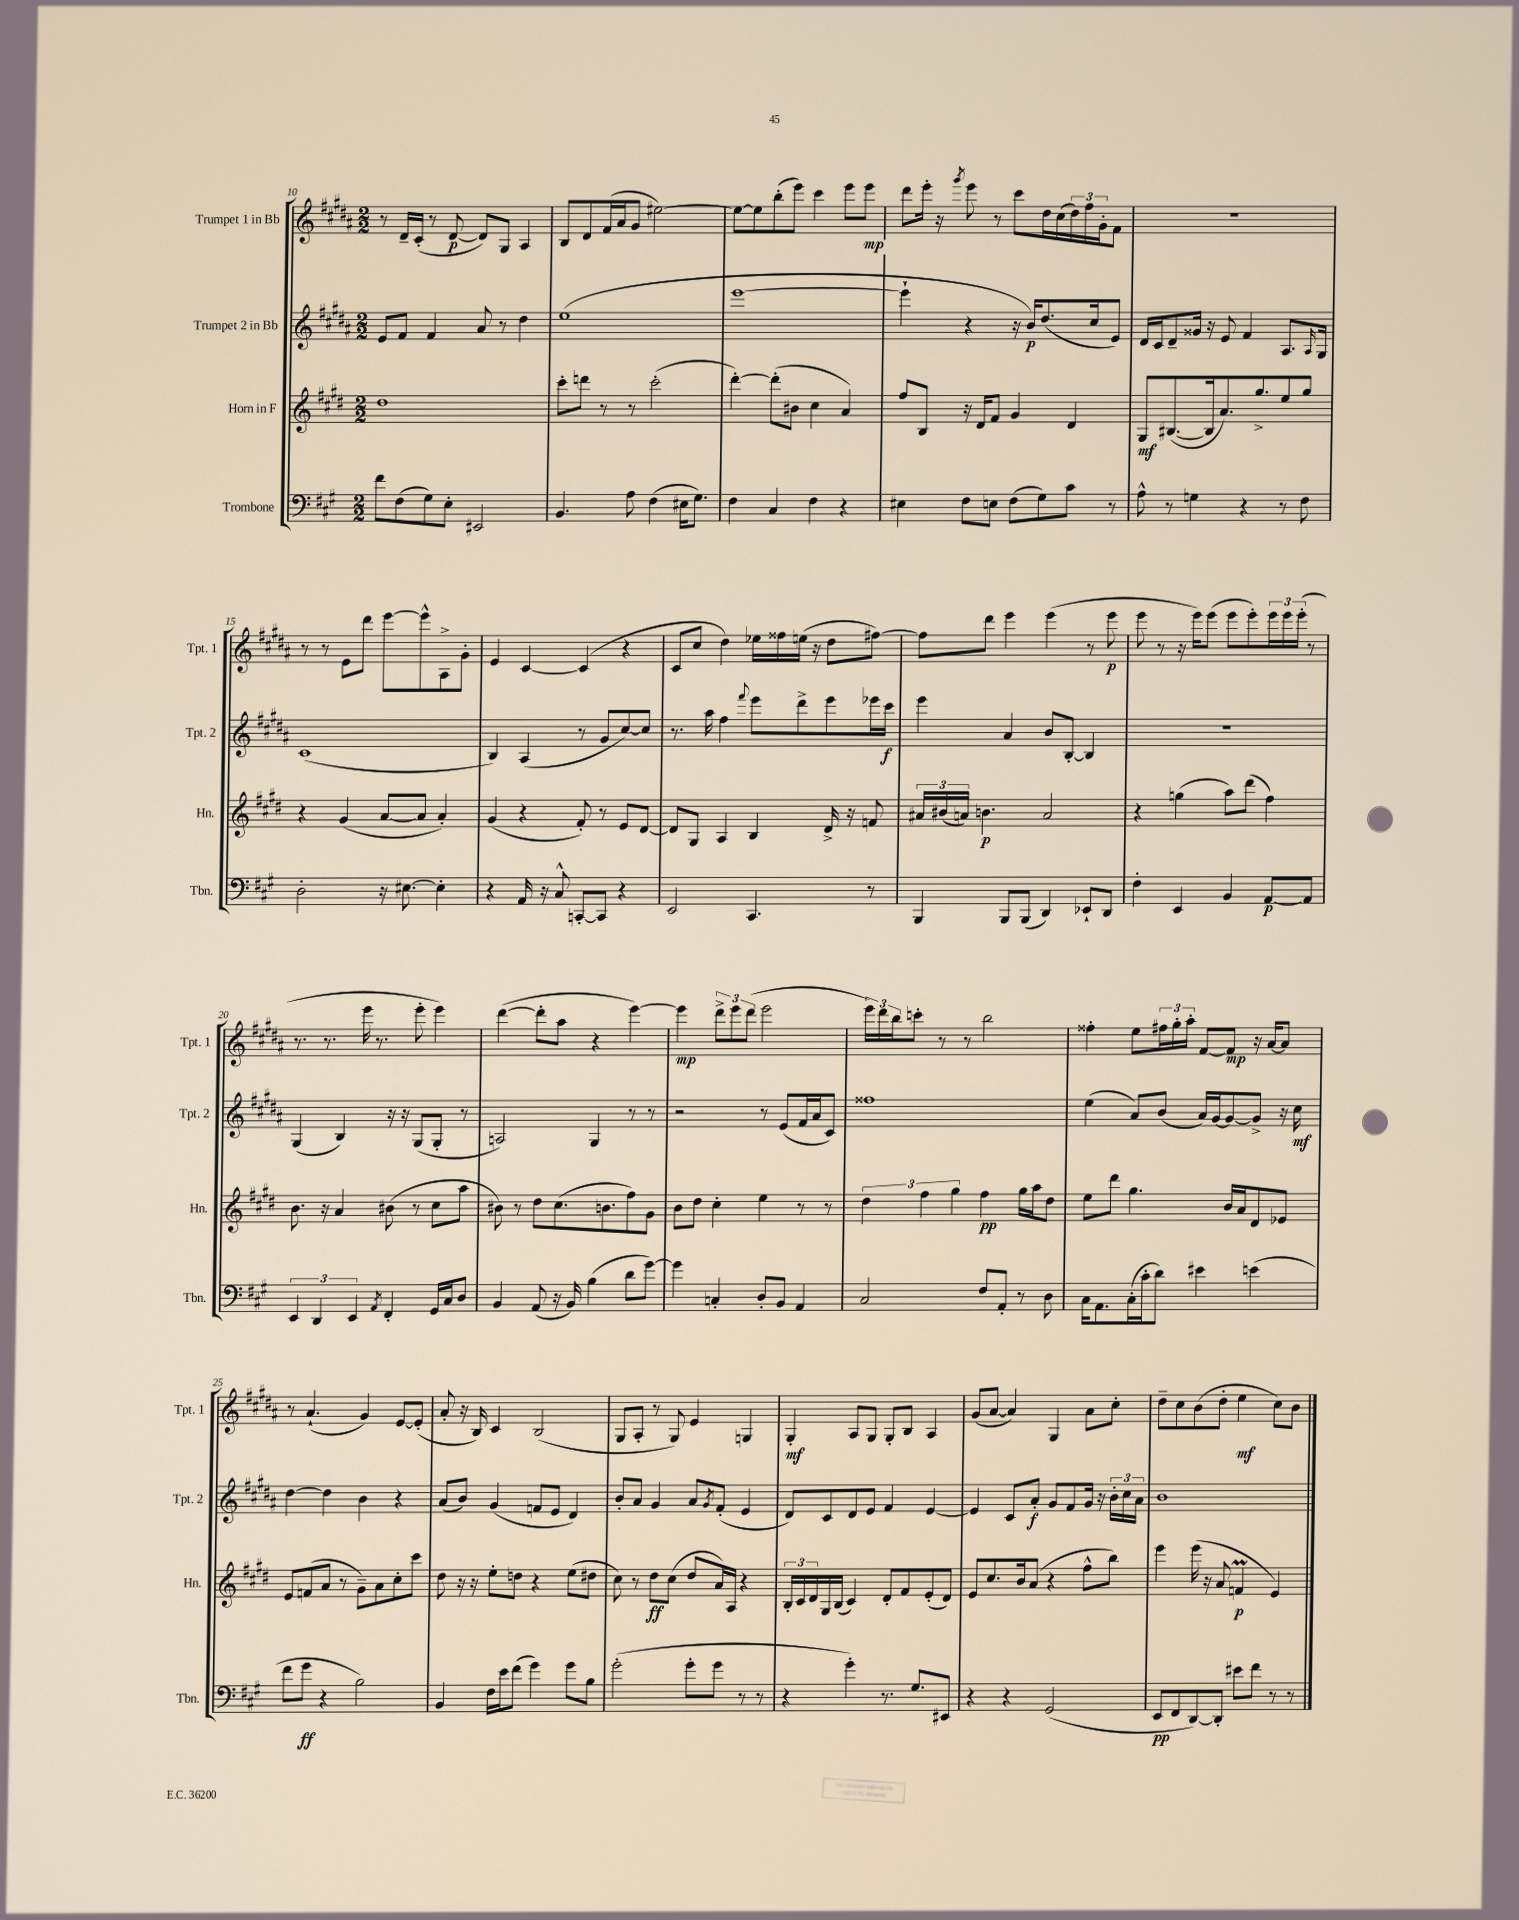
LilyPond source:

<<
\new StaffGroup <<
\new Staff = "s0" \with { instrumentName = "Trumpet 1 in Bb" shortInstrumentName = "Tpt. 1" } {
    \clef treble \key b \major \numericTimeSignature \time 2/2
    r8 dis'16-- cis'16-.( r8 dis'8~\p dis'8) gis8 ais4 |
    b8 dis'8 fis'16( ais'16 gis'8 eis''2~) |
    eis''8~ eis''8 b''8-.( e'''8) cis'''4 e'''8 e'''8\mp |
    dis'''8 e'''16-. r16 \acciaccatura { gis'''8 } e'''8 r8 cis'''8 dis''16 cis''16( \tuplet 3/2 { dis''16) fis''16 gis'16-. } fis'8 |
    R1 |
    r8 r8 e'8 dis'''8 e'''8~ e'''8-^ ais8-> gis'8-. |
    e'4 cis'4~ cis'4( r4 |
    cis'8 cis''8 dis''4) ees''16 fisis''16 e''16( r16 dis''8 fis''8~) |
    fis''8 dis'''8 e'''4 e'''4( r8 e'''8\p |
    e'''8 r8 r16 e'''16) e'''8( e'''8 e'''8-.) \tuplet 3/2 { e'''16 e'''16 e'''16-.( } r8 |
    r8. r8. e'''16 r8. e'''8-. e'''4) |
    dis'''4~( dis'''8-. ais''8 r4 e'''4~) |
    e'''4\mp \tuplet 3/2 { dis'''8-> e'''8 dis'''8( } e'''2 |
    \tuplet 3/2 { e'''16) dis'''16 b''16 } c'''8-. r8 r8 b''2 |
    fisis''4-. e''8 \tuplet 3/2 { fis''16 gis''16-. ais''16-. } fis'8~ fis'8\mp r16 ais'16~ ais'8 |
    r8 ais'4.-!( gis'4) e'8~ e'8-.( |
    ais'8-. r16 b16) cis'4 b2( |
    gis8 ais8-. r8 gis8) e'4 g4 |
    gis4-.\mf ais8 gis8 gis8-. b8 ais4 |
    gis'8( ais'8~ ais'4) gis4 ais'8 cis''8-. |
    dis''8-- cis''8 b'8( dis''8-. e''4\mf cis''8) b'8 \bar "|." |
}
\new Staff = "s1" \with { instrumentName = "Trumpet 2 in Bb" shortInstrumentName = "Tpt. 2" } {
    \clef treble \key b \major \numericTimeSignature \time 2/2
    e'8 fis'8 fis'4 ais'8 r8 dis''4 |
    e''1( |
    e'''1~ |
    e'''4-! r4 r16 b'16\p) dis''8.( cis''16 e'8) |
    dis'16 cis'16 dis'8-- gisis'16 r16 e'8 fis'4 ais8. \grace { ais16 } gis16 |
    cis'1( |
    b4) ais4( r8 gis'8 cis''8~) cis''8 |
    r8. ais''16 fis''4 \appoggiatura { fis'''8 } e'''8 dis'''8-> e'''8 ees'''16 cis'''16\f |
    e'''4 ais'4 b'8 b8~-. b4 |
    R1 |
    gis4( b4) r16 r16 gis8( gis8-. r8 |
    a2) gis4 r8 r8 |
    r2 r8 e'8( fis'16 ais'16 cis'8) |
    fisis''1 |
    e''4( ais'8) b'8( ais'16) gis'16~ gis'8~ gis'8-> r16 cis''16\mf |
    dis''4~ dis''4 b'4 r4 |
    ais'8( b'8) gis'4( f'8 e'8 dis'4) |
    b'8-. ais'8 gis'4 ais'8 \acciaccatura { gis'8 } fis'8-.( e'4 |
    dis'8) cis'8 dis'8 e'8 fis'4 e'4~ |
    e'4 cis'8 ais'8-.\f gis'8 fis'8 gis'16 r16 \tuplet 3/2 { b'16-. cis''16 ais'16 } |
    b'1 \bar "|." |
}
\new Staff = "s2" \with { instrumentName = "Horn in F" shortInstrumentName = "Hn." } {
    \clef treble \key e \major \numericTimeSignature \time 2/2
    dis''1 |
    cis'''8-. d'''8 r8 r8 cis'''2-.( |
    dis'''4~-.) dis'''8-.( bis'8 cis''4 a'4) |
    fis''8 b8 r16 dis'16 fis'8 gis'4 dis'4 |
    gis8\mf bis8.~( bis16 a'8.) gis''8.-> e''8 gis''8 |
    r4 gis'4( a'8~ a'8 a'4-.) |
    gis'4( r4 fis'8-.) r8 e'8 dis'8~ |
    dis'8 gis8 a4 b4 dis'16-> r16 f'8 |
    \tuplet 3/2 { ais'16 bis'16( a'16) } b'4.\p a'2 |
    r4 g''4( a''8) dis'''8( fis''4) |
    b'8. r16 a'4 bis'8( r8 cis''8 a''8 |
    bis'8) r8 dis''8 cis''8.( b'8. fis''8) gis'8 |
    b'8 dis''8 cis''4-. e''4 r8 r8 |
    \tuplet 3/2 { dis''4 fis''4 gis''4 } fis''4\pp gis''16 a''16 dis''8 |
    e''8 dis'''8 gis''4. b'16 a'16 dis'8 ees'8 |
    e'8 f'8( a'8 r8 gis'8--) a'8 cis''8-. cis'''8 |
    dis''8 r16 r16 e''8-. d''8 r4 e''8( dis''8 |
    cis''8) r8 dis''8\ff cis''8( dis''8 a'16) a16 r4 |
    \tuplet 3/2 { b16-. cis'16 dis'16 } gis16 b16( cis'4) dis'8-. fis'8 e'8-.( dis'8) |
    e'8 cis''8. b'16 a'8( r4 fis''8-^ b''8) |
    e'''4 e'''16( r16 a'8 f'4\prall\p e'4) \bar "|." |
}
\new Staff = "s3" \with { instrumentName = "Trombone" shortInstrumentName = "Tbn." } {
    \clef bass \key a \major \numericTimeSignature \time 2/2
    fis'8 fis8( gis8) e8-. eis,2 |
    b,4. a8 fis4( eis16 gis8.) |
    fis4 cis4 fis4 r4 |
    eis4 fis8 e8 fis8( gis8) cis'8 r8 |
    a8-^ r8 g4 r4 r8 fis8 |
    d2-. r16 eis8.~ eis4-. |
    r4 a,16 r16 cis8-^ c,8~-. c,8 r4 |
    e,2 cis,4. r8 |
    b,,4 b,,8 b,,8( d,4) ees,8-! d,8 |
    fis4-. e,4 b,4 a,8~\p a,8 |
    \tuplet 3/2 { e,4 d,4 e,4 } \acciaccatura { a,8 } fis,4-. gis,16 cis16 d8 |
    b,4 a,8( r16 b,16) b4( d'8 gis'8~) |
    gis'4 c4-. d8-. b,8 a,4 |
    cis2 fis8 a,8-. r8 d8 |
    cis16 a,8. cis16-.( cis'16-. d'8) eis'4 e'4( |
    fis'8 gis'8\ff r4 b2) |
    b,4 fis16 e'16 fis'8( gis'4) gis'8 b8 |
    gis'2-.( gis'8-. gis'8 r8 r8 |
    r4 gis'4-.) r8. gis8. eis,8 |
    r4 r4 gis,2( |
    e,8\pp fis,8 d,8~) d,8-. eis'8 fis'8 r8 r8 \bar "|." |
}
>>
>>
\layout { \context { \Score currentBarNumber = #10 } }
